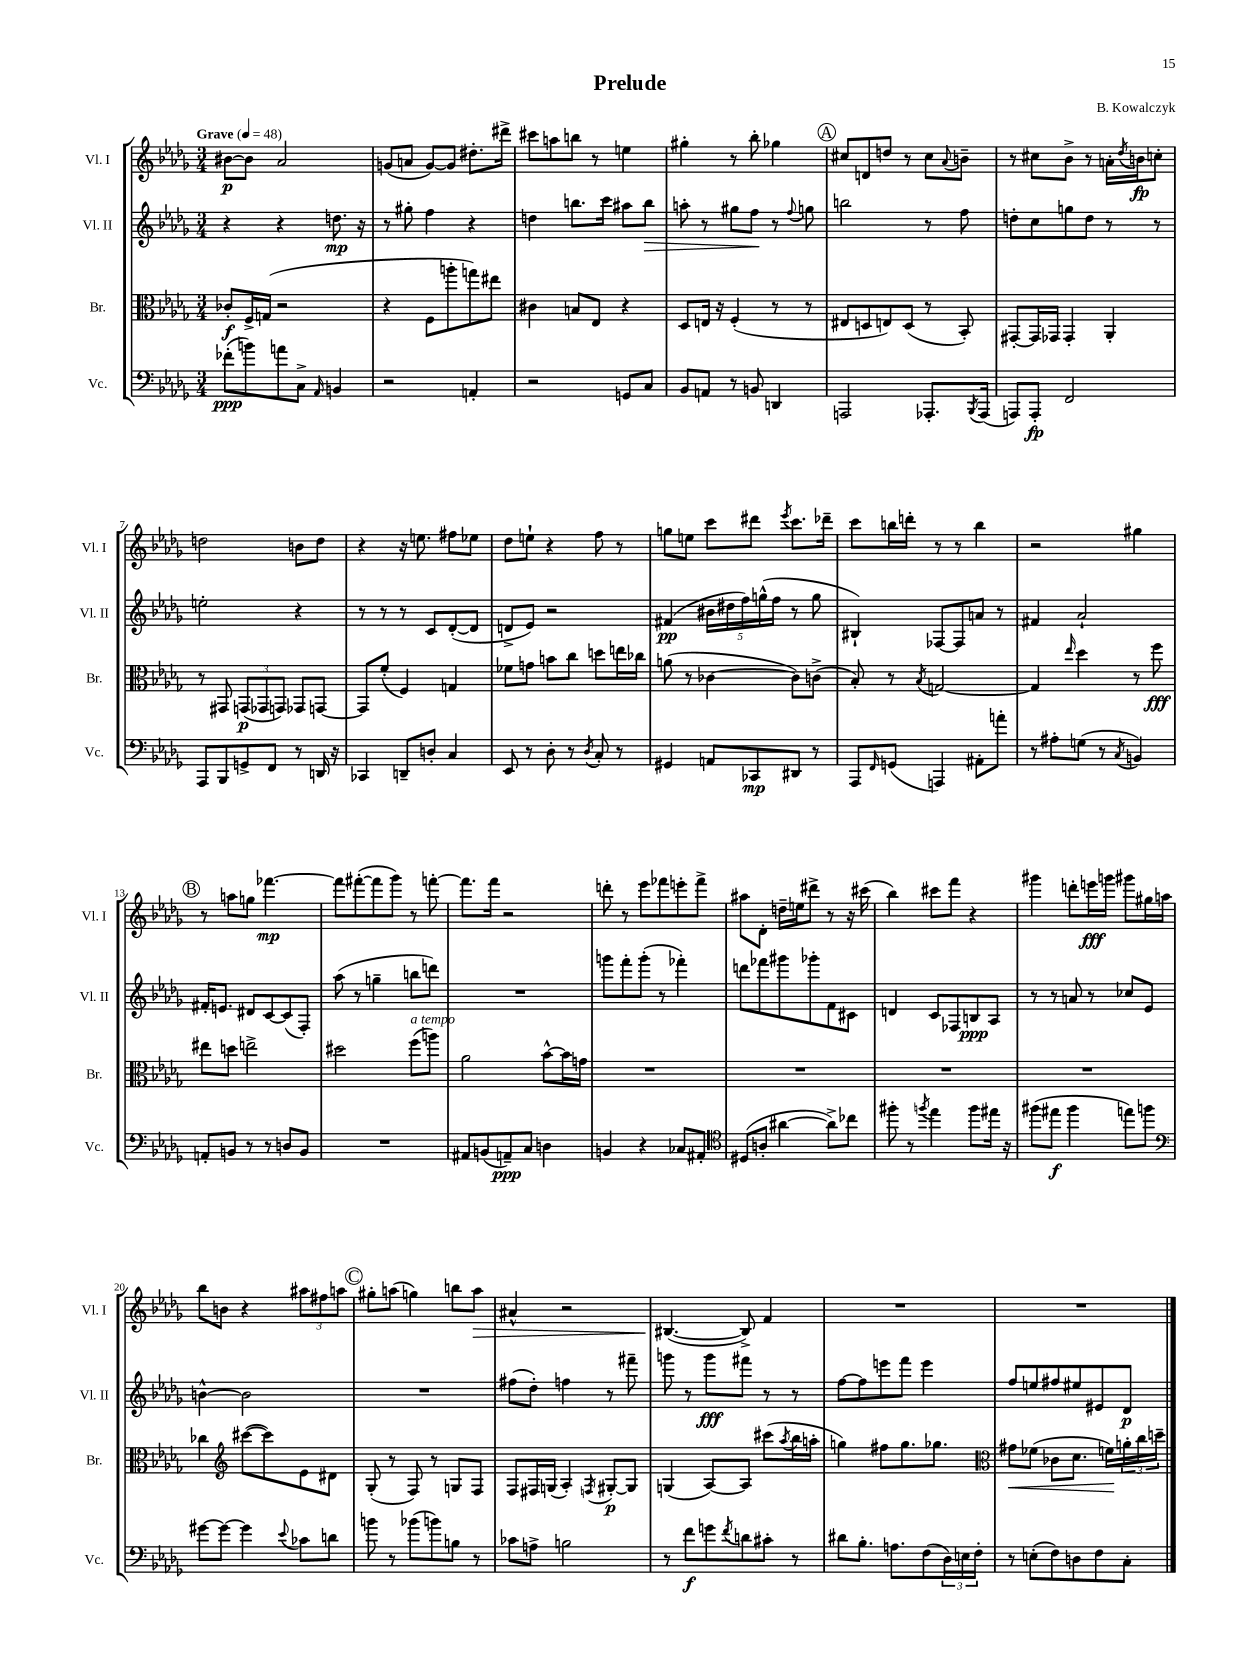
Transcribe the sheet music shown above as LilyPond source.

\header { title = "Prelude" composer = "B. Kowalczyk" }
<<
\new StaffGroup <<
\new Staff = "s0" \with { instrumentName = "Vl. I" shortInstrumentName = "Vl. I" } {
    \clef treble \key des \major \numericTimeSignature \time 3/4 \tempo "Grave" 4 = 48
    bis'8~\p bis'8 aes'2 |
    g'8( a'8 g'8~) g'8 dis''8.-. dis'''16-> |
    cis'''8 a''8 b''8 r8 e''4 |
    gis''4-. r8 bes''8-. ges''4 |
    \mark \markup { \circle "A" } cis''8 d'8 d''8 r8 cis''8 \appoggiatura { aes'8 } b'8-- |
    r8 cis''8 bes'8-> r8 a'16-. \acciaccatura { des''8 } b'16\fp c''8-. |
    d''2 b'8 d''8 |
    r4 r16 e''8. fis''8 ees''8 |
    des''8 e''8-! r4 f''8 r8 |
    g''8 e''8 c'''8 dis'''8 \acciaccatura { ees'''8 } c'''8. des'''16-- |
    c'''8 b''16 d'''16-. r8 r8 b''4 |
    r2 gis''4 |
    \mark \markup { \circle "B" } r8 a''8 g''8 fes'''4.~\mp |
    fes'''8 fis'''8~-.( fis'''8 ges'''8) r8 f'''8~-. |
    f'''8. f'''16 r2 |
    d'''8-. r8 ees'''8 fes'''8 e'''8-. fes'''8-> |
    ais''8 des'8-. d''16-- e''16 dis'''8-> r8 r16 cis'''16( |
    bes''4) cis'''8 f'''8 r4 |
    gis'''4 d'''8-. e'''16\fff g'''16 gis'''8 gis''16 a''16 |
    bes''8 b'8 r4 \tuplet 3/2 { ais''8 fis''8 a''8 } |
    \mark \markup { \circle "C" } gis''8-. a''8( g''4) b''8 a''8\> |
    ais'4-^ r2 |
    bis4.~\!( bis8->) f'4 |
    R2. |
    R2. \bar "|." |
}
\new Staff = "s1" \with { instrumentName = "Vl. II" shortInstrumentName = "Vl. II" } {
    \clef treble \key des \major \numericTimeSignature \time 3/4
    r4 r4 d''8.\mp r16 |
    r8 gis''8-. f''4 r4 |
    d''4 b''8. c'''16 ais''8 b''8\> |
    a''8-. r8 gis''8 f''8\! r8 \appoggiatura { f''8 } g''8 |
    \mark \markup { \circle "A" } b''2 r8 f''8 |
    d''8-. c''8 g''8 d''8 r8 r8 |
    e''2-. r4 |
    r8 r8 r8 c'8 des'8~-.( des'8 |
    d'8-> ees'8) r2 |
    fis'4\pp( \tuplet 5/4 { bis'16 dis''16 f''16) g''16-^( f''16 } r8 g''8 |
    bis4-!) fes8~ fes8 a'8 r8 |
    fis'4 aes'2-! |
    \mark \markup { \circle "B" } fis'16-. e'8. dis'8 c'8~ c'8( f8-.) |
    aes''8( r8 g''4-- b''8 d'''8) |
    R2. |
    g'''8 f'''8-. g'''8-.( r8 fes'''4-.) |
    d'''8 fes'''8 gis'''8 ges'''8-. f'8 cis'8 |
    d'4 c'8 fes8 b8\ppp aes8 |
    r8 r8 a'8 r8 ces''8 ees'8 |
    b'4~-^ b'2 |
    \mark \markup { \circle "C" } R2. |
    fis''8( des''8-.) f''4 r8 fis'''8-- |
    g'''8 r8 g'''8\fff fis'''8 r8 r8 |
    f''8~ f''8 e'''8 f'''8 e'''4 |
    f''8 e''8 fis''8 eis''8 eis'8 des'8\p \bar "|." |
}
\new Staff = "s2" \with { instrumentName = "Br." shortInstrumentName = "Br." } {
    \clef alto \key des \major \numericTimeSignature \time 3/4
    ces'8-.\f f16-> g16( r2 |
    r4 f8 a''8-. g''8) eis''8 |
    cis'4 b8 ees8 r4 |
    des8 e16 r16 f4-.( r8 r8 |
    \mark \markup { \circle "A" } eis8 d8 e8) d8( r8 bes,8-.) |
    gis,8~-. gis,16 ges,16 ges,4-. aes,4-. |
    r8 gis,8 \tuplet 3/2 { g,8\p( ges,8 g,8) } ges,8 g,8~ |
    g,8 f'8-.( f4) g4 |
    fes'8 g'8 b'8 c''8 d''8 e''16 ces''16 |
    a'8( r8 ces'4~ ces'8) c'8->( |
    bes8-.) r8 \acciaccatura { bes8 } g2~ |
    g4 \grace { ees''16 } des''4 r8 f''8\fff |
    \mark \markup { \circle "B" } eis''8 d''8 e''2-> |
    dis''2 f''8^\markup { \italic "a tempo" }( a''8) |
    aes'2 bes'8~-^ bes'16 g'16 |
    R2. |
    R2. |
    R2. |
    R2. |
    ces''4 \clef treble cis'''8~( cis'''8) ees'8 dis'8 |
    \mark \markup { \circle "C" } ges8-.( r8 f8) r8 g8 f8 |
    f8 fis16 g16( aes4-.) \acciaccatura { f8 } gis8~-.\p gis8 |
    g4( aes8~) aes8 cis'''8( \acciaccatura { aes''8 } bes''16 a''16-. |
    g''4) fis''8 g''8. ges''8. |
    \clef alto gis'8\< fes'8( ces'8 des'8. f'16\!) \tuplet 3/2 { a'16-. c''16 d''16-- } \bar "|." |
}
\new Staff = "s3" \with { instrumentName = "Vc." shortInstrumentName = "Vc." } {
    \clef bass \key des \major \numericTimeSignature \time 3/4
    fes'8-.\ppp( b'8) a'8 c8-> \grace { aes,16 } b,4 |
    r2 a,4-. |
    r2 g,8 c8 |
    bes,8 a,8 r8 b,8 d,4 |
    \mark \markup { \circle "A" } a,,2 aes,,8.-. \acciaccatura { bes,,8 } aes,,16( |
    a,,8) a,,8-.\fp f,2 |
    aes,,8 bes,,8 g,8-> f,8 r8 d,16 r16 |
    ces,4 d,8-- d8-. c4 |
    ees,8 r8 des8-. r8 \acciaccatura { des8 } c8-. r8 |
    gis,4 a,8 ces,8\mp dis,8 r8 |
    aes,,8 \grace { f,16 } g,8( a,,4) ais,8-. a'8-. |
    r8 ais8-. g8( r8 \acciaccatura { c8 } b,4) |
    \mark \markup { \circle "B" } a,8-. b,8 r8 r8 d8 b,8 |
    R2. |
    ais,8 b,8( a,8--\ppp) c8 d4 |
    b,4 r4 ces8 ais,8-. |
    \clef tenor dis8( a8-. ais'4~ ais'8->) ces''8 |
    fis''8-. r8 \acciaccatura { f''8 } ees''4 f''8 eis''16 r16 |
    fis''8( eis''8\f fis''4 e''8) f''8 |
    \clef bass gis'8~ gis'8~ gis'4 \appoggiatura { ees'8 } ces'8 d'8 |
    \mark \markup { \circle "C" } b'8 r8 bes'8( b'8) b8 r8 |
    ces'8 a8-> b2 |
    r8 f'8\f g'8 \acciaccatura { f'8 } d'8 cis'8-. r8 |
    dis'8 bes8.-. a8. f8( \tuplet 3/2 { des16) e16 f16-. } |
    r8 e8-.( f8) d8 f8 c8-. \bar "|." |
}
>>
>>
